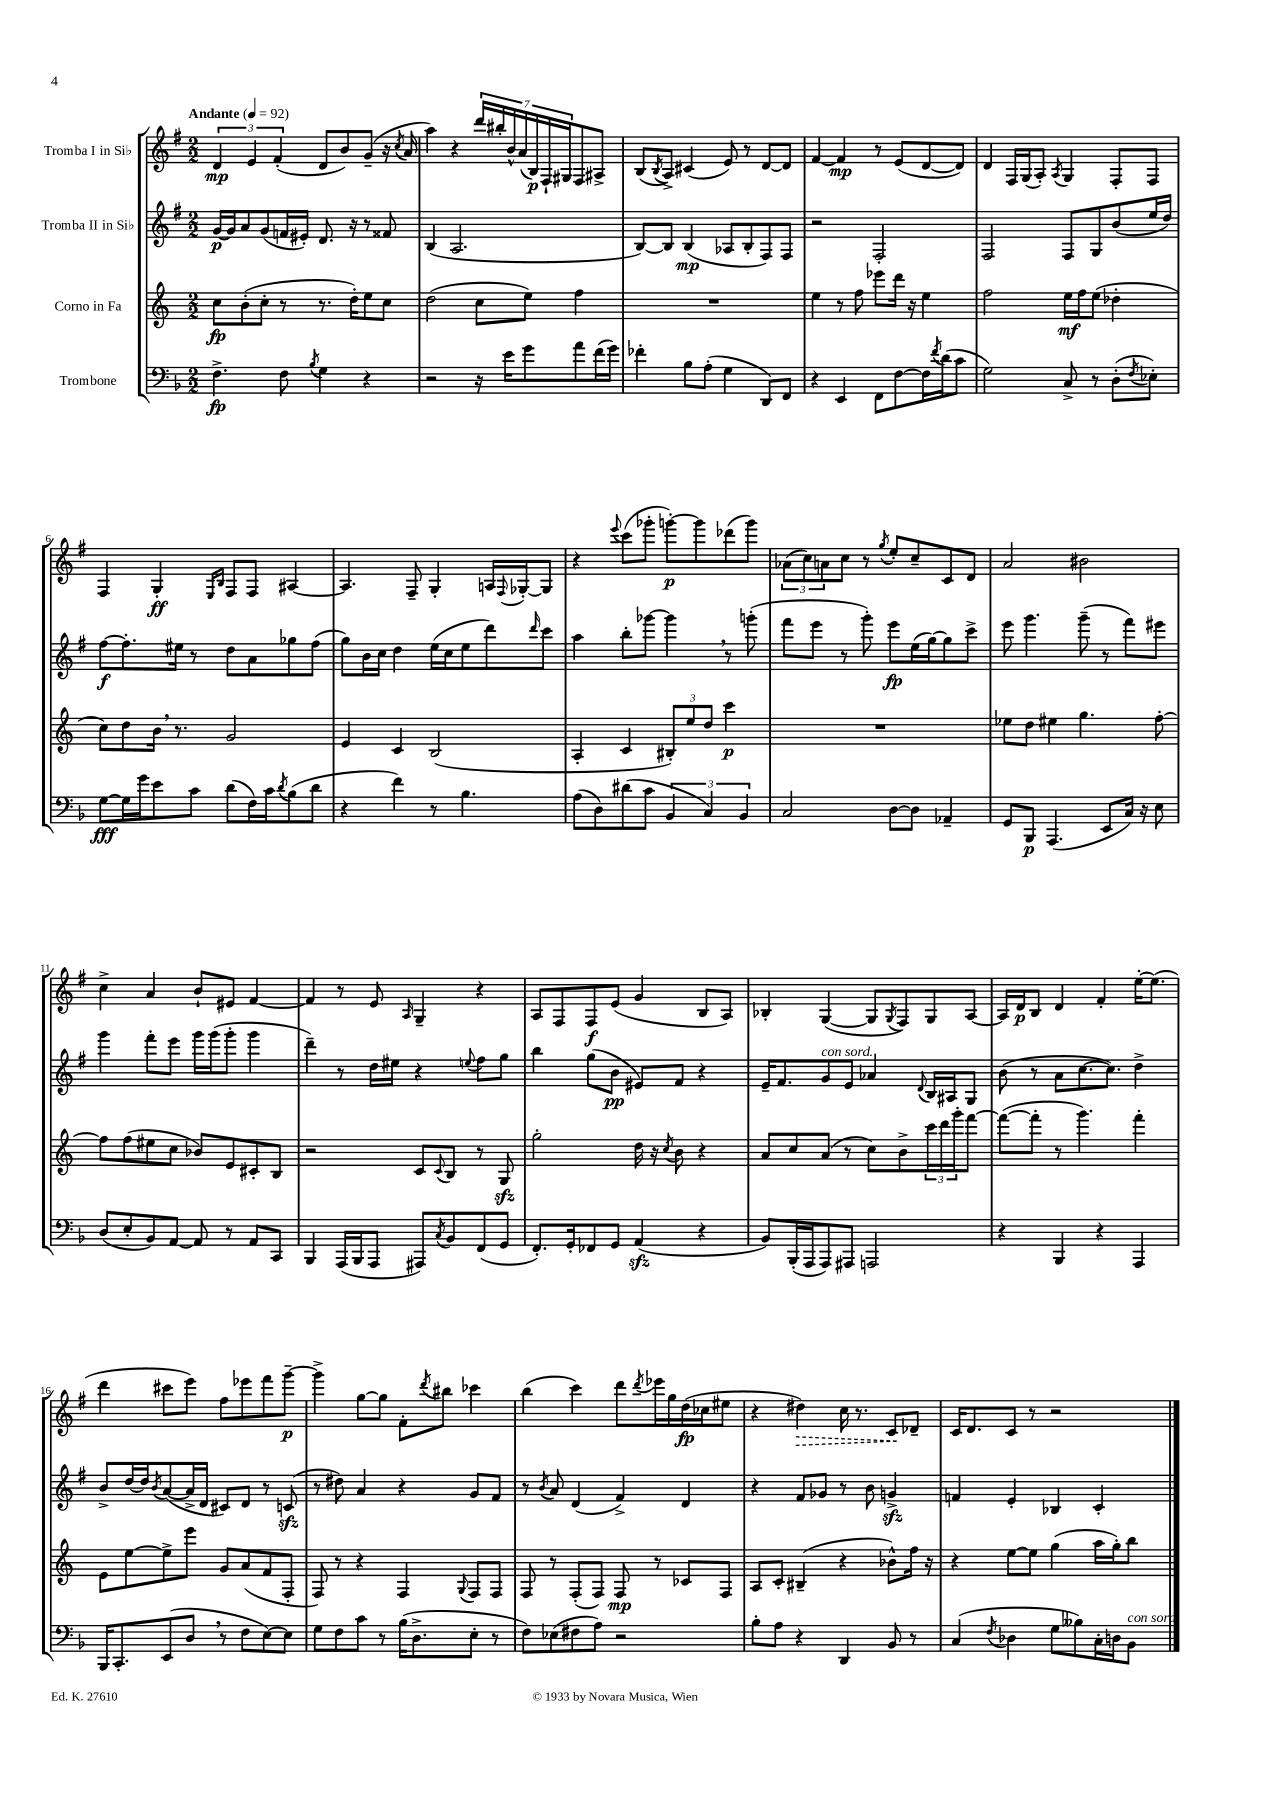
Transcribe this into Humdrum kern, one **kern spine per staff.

**kern	**dynam	**kern	**dynam	**kern	**dynam	**kern	**dynam
*part4	*part4	*part3	*part3	*part2	*part2	*part1	*part1
*staff4	*staff4	*staff3	*staff3	*staff2	*staff2	*staff1	*staff1
*I"Trombone	*	*I"Corno in Fa	*	*I"Tromba II in Si♭	*	*I"Tromba I in Si♭	*
*clefF4	*	*clefG2	*	*clefG2	*	*clefG2	*
*k[b-]	*	*k[]	*	*k[f#]	*	*k[f#]	*
*M2/2	*	*M2/2	*	*M2/2	*	*M2/2	*
*MM92	*	*MM92	*	*MM92	*	*MM92	*
=1	=1	=1	=1	=1	=1	=1	=1
!	!	!	!	!	!	!LO:TX:a:B:t=Andante	!
4.F^\	fp	8cc\L	fp	[16g/LL	p	6d/	mp
.	.	.	.	16g/J]	.	.	.
.	.	(8b'\	.	8a/	.	.	.
.	.	.	.	.	.	6e/	.
.	.	8cc'\J	.	(8g/	.	.	.
.	.	.	.	.	.	(6f#'/	.
8F\	.	8r	.	16fn/L	.	.	.
.	.	.	.	16e#X'/JJ)	.	.	.
8qB-/	.	.	.	.	.	.	.
4G\	.	8.r	.	8.d/	.	8d/L	.
.	.	.	.	.	.	8b/)	.
.	.	16dd'\KL)	.	16r	.	.	.
4r	.	8ee\	.	8r	.	(8g~/J	.
.	.	8cc\J	.	8f##X/	.	16r	.
.	.	.	.	.	.	8qcc/	.
.	.	.	.	.	.	16a/	.
=2	=2	=2	=2	=2	=2	=2	=2
2r	.	(2dd\	.	(4B/	.	4aa\)	.
.	.	.	.	2.A/	.	4r	.
16r	.	8cc\L	.	.	.	28ddd/LL	.
.	.	.	.	.	.	28bb#X'/	.
16e\KL	.	.	.	.	.	.	.
.	.	.	.	.	.	28b^^/	.
.	.	.	.	.	.	(28a/	.
8g\	.	8ee\J)	.	.	.	.	.
.	.	.	.	.	.	28B/)	p
.	.	.	.	.	.	28F#`/	.
.	.	.	.	.	.	28G#X/J	.
8a\	.	4ff\	.	.	.	8F#/	.
(16f\L	.	.	.	.	.	8A#X^/J	.
16g\JJ)	.	.	.	.	.	.	.
=3	=3	=3	=3	=3	=3	=3	=3
4f-X'\	.	1r	.	[8B/L)	.	(8B/L	.
.	.	.	.	.	.	8qB/	.
.	.	.	.	8B/J]	.	8A^/J)	.
8B-\L	.	.	.	(4B/	mp	(4c#X/	.
(8A'\J	.	.	.	.	.	.	.
4G\	.	.	.	8A-X/L	.	8e/)	.
.	.	.	.	8B'/	.	8r	.
8DD/L)	.	.	.	8F#/)	.	[8d/L	.
8FF/J	.	.	.	8F#/J	.	8d/J]	.
=4	=4	=4	=4	=4	=4	=4	=4
4r	.	4ee\	.	2r	.	[4f#/	.
4EE/	.	8r	.	.	.	4f#/]	mp
.	.	8ff\	.	.	.	.	.
8FF\L	.	8eee-X\L	.	2F#'/	.	8r	.
[8F\	.	16ddd\Jk	.	.	.	(8e/L	.
.	.	16r	.	.	.	.	.
16F\L]	.	4ee\	.	.	.	[8d/	.
8qf/	.	.	.	.	.	.	.
(16d\J	.	.	.	.	.	.	.
8c\J	.	.	.	.	.	8d/J])	.
=5	=5	=5	=5	=5	=5	=5	=5
2G\)	.	2ff\	.	2F#/	.	4d/	.
.	.	.	.	.	.	16F#/LL	.
.	.	.	.	.	.	(16G/J	.
.	.	.	.	.	.	8A'/J)	.
.	.	.	.	.	.	8qA/	.
8C^/	.	16ee\LL	mf	8F#/L	.	4G/	.
.	.	16ff\J	.	.	.	.	.
8r	.	(8ee\J	.	8G/	.	.	.
(8D'\L	.	4dd-X'\	.	(8b/	.	8F#'/L	.
8qF/	.	.	.	.	.	.	.
8E-X'\J)	.	.	.	16ee/L	.	8F#/J	.
.	.	.	.	16dd/JJ)	.	.	.
!!LO:LB:g=z
=6	=6	=6	=6	=6	=6	=6	=6
[8G\L	fff	8cc\L)	.	[8ff#\L	f	4F#/	.
16G\L]	.	8dd\	.	8.ff#'\]	.	.	.
16g\J	.	.	.	.	.	.	.
8e\	.	16b,\Jk	.	.	.	4G'/	ff
.	.	8.r	.	16ee#X\Jk	.	.	.
8c\J	.	.	.	8r	.	.	.
.	.	.	.	.	.	16qqE/LL	.
.	.	.	.	.	.	16qqB/JJ	.
(8d\L	.	2g/	.	8dd\L	.	8F#/L	.
16F\L)	.	.	.	8a\	.	8F#/J	.
16c\J	.	.	.	.	.	.	.
8qd/	.	.	.	.	.	.	.
(8B-\	.	.	.	8gg-X\	.	[4A#X/	.
8d\J	.	.	.	(8ff#\J	.	.	.
=7	=7	=7	=7	=7	=7	=7	=7
4r	.	4e/	.	8gg\L)	.	4.A#/]	.
.	.	.	.	16b\L	.	.	.
.	.	.	.	16cc\JJ	.	.	.
4f\)	.	4c/	.	4dd\	.	.	.
.	.	.	.	.	.	8F#~/	.
8r	.	(2B/	.	(16ee\LL	.	4G'/	.
.	.	.	.	16cc\J	.	.	.
4.B-\	.	.	.	8ee\	.	.	.
.	.	.	.	8ddd\)	.	16An/LL	.
.	.	.	.	.	.	8qqF#/	.
.	.	.	.	.	.	[16G-X'/J	.
.	.	.	.	16qqddd/	.	.	.
.	.	.	.	8ccc\J	.	8G-/J]	.
=8	=8	=8	=8	=8	=8	=8	=8
(8A\L	.	4A'/	.	4aa\	.	4r	.
8D\)	.	.	.	.	.	.	.
.	.	.	.	.	.	8qqeee/	.
(8d#X\	.	4c/	.	8bb'\L	.	(8ccc\L	.
8c\J	.	.	.	[8ggg-X\J	.	8ggg-X'\J	.
6BB-/	.	12B#X'/L)	.	4ggg-,\]	.	[8gggn'\L)	p
.	.	12ee/	.	.	.	.	.
.	.	.	.	.	.	8ggg\]	.
6C/)	.	12dd/J	.	.	.	.	.
.	.	4ccc\	p	8r	.	(8ddd-X\	.
6BB-/	.	.	.	.	.	.	.
.	.	.	.	(8gggn'\	.	8ggg\J)	.
=9	=9	=9	=9	=9	=9	=9	=9
2C/	.	1r	.	8fff#\L	.	(12a-X\L	.
.	.	.	.	.	.	12cc\)	.
.	.	.	.	8eee\J	.	.	.
.	.	.	.	.	.	12an\	.
.	.	.	.	8r	.	8cc\J	.
.	.	.	.	8ggg'\)	.	8r	.
.	.	.	.	.	.	8qgg/	.
[8D\L	.	.	.	8eee\L	fp	8ee'/L	.
8D\J]	.	.	.	(16ee\L	.	8cc~/	.
.	.	.	.	[16gg\J)	.	.	.
4AA-X~/	.	.	.	8gg\]	.	8c/	.
.	.	.	.	8ccc^\J	.	8d/J	.
=10	=10	=10	=10	=10	=10	=10	=10
8GG/L	.	8ee-X\L	.	8eee\	.	2a/	.
8BBB-/J	p	8dd\J	.	4.ggg\	.	.	.
(4.AAA/	.	4ee#X\	.	.	.	.	.
.	.	4.gg\	.	(8ggg~\	.	2b#X\	.
8EE/L	.	.	.	8r	.	.	.
16C/Jk)	.	.	.	8fff#\L)	.	.	.
16r	.	.	.	.	.	.	.
8E\	.	[8ff'\	.	8eee#X\J	.	.	.
!!LO:LB:g=z
=11	=11	=11	=11	=11	=11	=11	=11
(8D/L	.	8ff\L]	.	4ggg\	.	4cc^\	.
8E'/	.	(8ff\	.	.	.	.	.
8BB-/)	.	8ee#X\	.	8fff#'\L	.	4a/	.
[8AA/J	.	8cc\J	.	8eee\J	.	.	.
8AA/]	.	8b-X/L)	.	16ggg\LL	.	8b`/L	.
.	.	.	.	(16ggg\J	.	.	.
8r	.	8e/	.	8ggg'\J	.	8e#X/J	.
8AA/L	.	8c#X'/	.	4ggg\	.	[4f#/	.
8CC/J	.	8B/J	.	.	.	.	.
=12	=12	=12	=12	=12	=12	=12	=12
4BBB-/	.	2r	.	4ddd~\)	.	4f#/]	.
(16AAA/LL	.	.	.	8r	.	8r	.
16BBB-/J	.	.	.	.	.	.	.
8AAA/J	.	.	.	16dd\LL	.	8e/	.
.	.	.	.	16ee#X\JJ	.	.	.
.	.	.	.	.	.	16qqA/	.
8AAA#X/L)	.	8c/L	.	4r	.	4G~/	.
8qC/	.	8qqc/	.	.	.	.	.
8BB-/	.	8B/J	.	.	.	.	.
.	.	.	.	8qqeen/	.	.	.
(8FF/	.	8r	.	8ff#\L	.	4r	.
8GG/J	.	8Gzz/	.	8gg\J	.	.	.
=13	=13	=13	=13	=13	=13	=13	=13
8.FF'/L)	.	2gg'\	.	4bb\	.	8A/L	.
.	.	.	.	.	.	8F#/	.
16GG'/k	.	.	.	.	.	.	.
8FF-X/	.	.	.	(8gg\L	.	8F#/	f
8GG/J	.	.	.	8b\J	pp	(8e/J	.
(4AAzz/	.	16dd\	.	8e#X/L)	.	4g/	.
.	.	16r	.	.	.	.	.
.	.	8qcc/	.	.	.	.	.
.	.	8b\	.	8f#/J	.	.	.
4r	.	4r	.	4r	.	8B/L	.
.	.	.	.	.	.	8A/J)	.
=14	=14	=14	=14	=14	=14	=14	=14
8BB-/L)	.	8a/L	.	16e~/KL	.	4B-X'/	.
.	.	.	.	8.f#/	.	.	.
(16BBB-'/L	.	8cc/	.	.	.	.	.
16AAA/J	.	.	.	.	.	.	.
!	!	!	!	!LO:TX:a:i:t=con sord.	!	!	!
8AAA/)	.	(8a/J	.	8g/	.	([4G/	.
8AAA#X/J	.	8r	.	8e/J	.	.	.
2AAAn/	.	8cc\L)	.	4a-X/	.	8G/L]	.
.	.	.	.	.	.	8qG/	.
.	.	8b^\	.	.	.	8F#/)	.
.	.	.	.	8qqd/	.	.	.
.	.	24ccc\L	.	16B/LL	.	8G/	.
.	.	24ddd\	.	.	.	.	.
.	.	.	.	16A#X/J	.	.	.
.	.	24ggg'\J	.	.	.	.	.
.	.	[8fff\J	.	8G/J	.	[8A/J	.
=15	=15	=15	=15	=15	=15	=15	=15
4r	.	(8fff\L_	.	(8b\	.	16A/LL]	.
.	.	.	.	.	.	16d/J	p
.	.	8fff'\J]	.	8r	.	8B/J	.
4BBB-/	.	8r	.	8a\L	.	4d/	.
.	.	4.ggg\)	.	[8.cc\	.	.	.
4r	.	.	.	.	.	4f#'/	.
.	.	.	.	8.cc\J])	.	.	.
4AAA/	.	4fff'\	.	4dd^\	.	[16ee'\KL	.
.	.	.	.	.	.	(8.ee\J]	.
!!LO:LB:g=z
=16	=16	=16	=16	=16	=16	=16	=16
16BBB-/KL	.	8e\L	.	8b^/L	.	4ddd\	.
8.CC'/	.	.	.	.	.	.	.
.	.	[8ee\	.	[16dd/L	.	.	.
.	.	.	.	16dd/J]	.	.	.
.	.	.	.	8qb/	.	.	.
(8EE/	.	8ee^\]	.	([8a/	.	8ccc#X\L	.
8D,/J	.	8eee\J	.	16a^/L]	.	8eee\J)	.
.	.	.	.	16d/JJ	.	.	.
8r	.	8g/L	.	8c#X/L)	.	8ff#\L	.
8F\L	.	(8a/	.	8d/J	.	8eee-X\	.
[8E\)	.	8f/	.	8r	.	8fff#\	.
8E\J]	.	8F'/J	.	(8cnzz/	.	[8ggg~\J	p
=17	=17	=17	=17	=17	=17	=17	=17
8G\L	.	8F/)	.	8r	.	4ggg^\]	.
8F\	.	8r	.	8dd#X\)	.	.	.
8c\J	.	4r	.	4a/	.	[8gg\L	.
8r	.	.	.	.	.	8gg\J]	.
(16B-\KL	.	4F/	.	4r	.	8f#'\L	.
8.D^\	.	.	.	.	.	.	.
.	.	.	.	.	.	8qddd/	.
.	.	.	.	.	.	8bb#X\J	.
.	.	8qqG/	.	.	.	.	.
8E'\J	.	8F/L	.	8g/L	.	4ccc-X\	.
8r	.	8F/J	.	8f#/J	.	.	.
=18	=18	=18	=18	=18	=18	=18	=18
8F\L)	.	8F/	.	8r	.	(4bb\	.
.	.	.	.	8qb/	.	.	.
(8E-X\	.	8r	.	8a/	.	.	.
8F#X\	.	(8F'/L	.	(4d/	.	4ccc\)	.
8A\J)	.	8F/J)	.	.	.	.	.
2r	.	8F/	mp	4f#^/)	.	8ddd\L	.
.	.	.	.	.	.	8qddd/	.
.	.	8r	.	.	.	16eee-X\L	.
.	.	.	.	.	.	16gg\	.
.	.	8c-X/L	.	4d/	.	(16dd\	fp
.	.	.	.	.	.	16cc-X\J	.
.	.	8F/J	.	.	.	8ee#X\J	.
=19	=19	=19	=19	=19	=19	=19	=19
8B-'\L	.	8A/L	.	4r	.	4r	.
8A\J	.	8c'/J	.	.	.	.	.
!	!	!	!	!	!	!	!LO:HP:b
4r	.	(4B#X~/	.	8f#/L	.	4dd#X\)	>
.	.	.	.	8g-X/J	.	.	.
4DD/	.	4r	.	8r	.	16cc\	.
.	.	.	.	.	.	8.r	.
.	.	.	.	8b\	.	.	.
8BB-/	.	8b-X^^\L)	.	4gnzz^/	.	8c/L	.
8r	.	16ff\Jk	.	.	.	8d-X~/J	]
.	.	16r	.	.	.	.	.
=20	=20	=20	=20	=20	=20	=20	=20
(4C/	.	4r	.	4fn/	.	16c/KL	.
.	.	.	.	.	.	8.d/	.
8qF/	.	.	.	.	.	.	.
4D-X\	.	[8ee\L	.	4e'/	.	8c/J	.
.	.	8ee\J]	.	.	.	8r	.
8G\L	.	(4gg\	.	4B-X/	.	2r	.
8B--X\)	.	.	.	.	.	.	.
16C'\L	.	16aa\LL	.	4c'/	.	.	.
16Dn\J	.	16gg'\J)	.	.	.	.	.
!LO:TX:a:i:t=con sord.	!	!	!	!	!	!	!
8BB-\J	.	8bb\J	.	.	.	.	.
==	==	==	==	==	==	==	==
*-	*-	*-	*-	*-	*-	*-	*-
